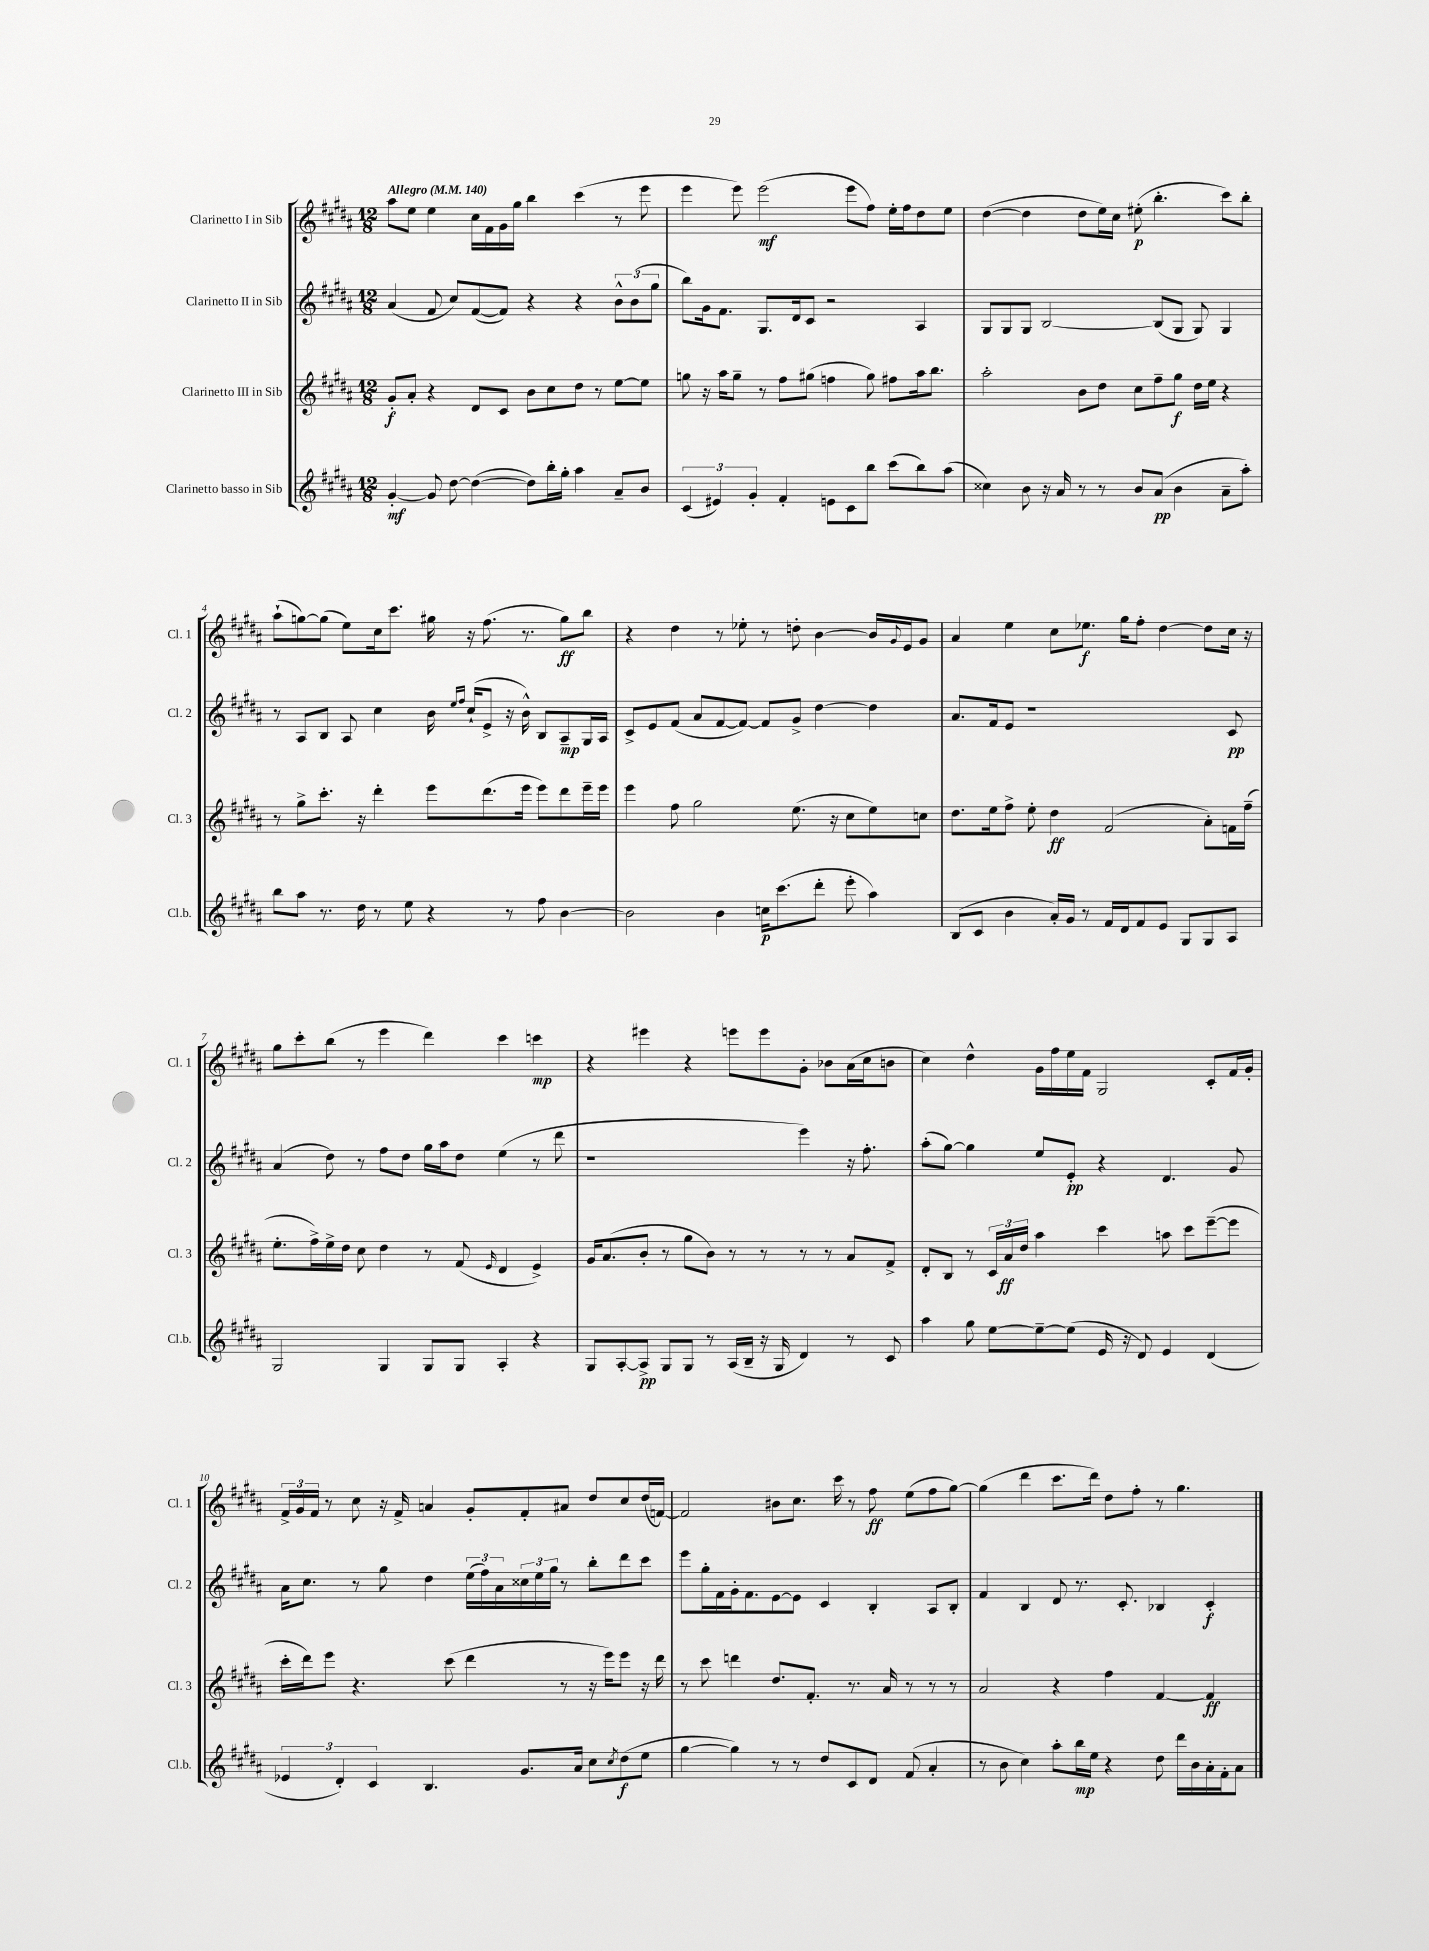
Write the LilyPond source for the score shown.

<<
\new StaffGroup <<
\new Staff = "s0" \with { instrumentName = "Clarinetto I in Sib" shortInstrumentName = "Cl. 1" } {
    \clef treble \key b \major \numericTimeSignature \time 12/8 \tempo "Allegro" 4 = 140
    ais''8 e''8 e''4 cis''16 fis'16 gis'16 gis''16 b''4 cis'''4( r8 e'''8 |
    e'''4 e'''8) e'''2\mf( e'''8 fis''8) e''16-. fis''16 dis''8 e''8 |
    dis''4~( dis''4 dis''8 e''16) cis''16 eis''8-.\p( b''4.-. cis'''8) b''8-. |
    ais''8-!( g''8~) g''8( e''8) cis''16 cis'''8. gis''16 r16 fis''8.( r8. gis''8\ff) b''8 |
    r4 dis''4 r8 ees''8-. r8 d''8-. b'4~ b'16 \appoggiatura { gis'8 } e'16 gis'8 |
    ais'4 e''4 cis''8 ees''8.\f gis''16 fis''8-. dis''4~ dis''8 cis''16 r16 |
    gis''8 cis'''8-. b''8( r8 e'''4 dis'''4) cis'''4 c'''4\mp |
    r4 eis'''4 r4 e'''8 e'''8 gis'8-. bes'8 ais'16( cis''16 b'8 |
    cis''4) dis''4-^ gis'16 fis''16 e''16 fis'16 gis2 cis'8-. fis'16 gis'16-. |
    \tuplet 3/2 { fis'16-> gis'16 fis'16 } r8 cis''8 r16 fis'16-> a'4 gis'8-. fis'8-. ais'8 dis''8 cis''8 dis''16( f'16~) |
    f'2 bis'8 cis''8. cis'''16 r8 fis''8\ff e''8( fis''8 gis''8~) |
    gis''4( dis'''4 cis'''8. dis'''16) dis''8 fis''8-. r8 gis''4. \bar "|." |
}
\new Staff = "s1" \with { instrumentName = "Clarinetto II in Sib" shortInstrumentName = "Cl. 2" } {
    \clef treble \key b \major \numericTimeSignature \time 12/8
    ais'4( fis'8 cis''8) fis'8~( fis'8) r4 r4 \tuplet 3/2 { b'8-^ b'8( gis''8 } |
    b''8) gis'16 fis'8. gis8. dis'16 cis'8 r2 ais4 |
    gis8 gis8 gis8 b2~ b8( gis8 gis8) gis4 |
    r8 ais8 b8 ais8 cis''4 b'16 \grace { e''16 fis''16 } cis''16-!( e'8-> r16 b'16-^) b8 ais8--\mp gis16 ais16 |
    cis'8-> e'8 fis'8( ais'8 fis'8~ fis'8~) fis'8 gis'8-> dis''4~ dis''4 |
    ais'8. fis'16 e'8 r1 cis'8\pp |
    ais'4( dis''8) r8 fis''8 dis''8 gis''16 ais''16 dis''8 e''4( r8 dis'''8 |
    r1 e'''4) r16 fis''8.-. |
    ais''8-.( gis''8~) gis''4 e''8 e'8-.\pp r4 dis'4. gis'8 |
    ais'16 cis''8. r8 gis''8 dis''4 \tuplet 3/2 { e''16( fis''16) ais'16 } \tuplet 3/2 { cisis''16 e''16 gis''16 } r8 b''8-. dis'''8 cis'''8 |
    e'''8 gis''16-. fis'16 gis'16-. fis'8. e'8~ e'8 cis'4 b4-. ais8 b8-. |
    fis'4 b4 dis'8 r8. cis'8.-. bes4 cis'4-.\f \bar "|." |
}
\new Staff = "s2" \with { instrumentName = "Clarinetto III in Sib" shortInstrumentName = "Cl. 3" } {
    \clef treble \key b \major \numericTimeSignature \time 12/8
    gis'8-.\f ais'8-. r4 dis'8 cis'8 b'8 cis''8 dis''8 r8 e''8~ e''8 |
    g''8 r16 ais''16 g''8-- r8 fis''8 gis''8( f''4 gis''8) fis''8 ais''16 b''8. |
    ais''2-. b'8 dis''8 cis''8 fis''8-- gis''8\f dis''16 e''16 r4 |
    r8 gis''8-> cis'''8.-. r16 dis'''4-. e'''8 dis'''8.( e'''16 e'''8) dis'''8 e'''16-- e'''16 |
    e'''4 fis''8 gis''2 e''8.( r16 cis''8 e''8) c''8 |
    dis''8. e''16 fis''8-> e''8-. dis''4\ff fis'2( ais'8-.) f'16 fis''16--( |
    e''8.-. fis''16->) e''16-> dis''16 cis''8 dis''4 r8 fis'8( \grace { e'16 } dis'4 e'4->) |
    gis'16 ais'8.( b'8-. r8 gis''8 b'8) r8 r8 r8 r8 ais'8 fis'8-> |
    dis'8-. b8 r8 \tuplet 3/2 { cis'16 ais'16\ff dis''16 } ais''4 cis'''4 a''8 cis'''8 e'''8~--( e'''8 |
    cis'''16-. dis'''16) e'''8 r4. cis'''8( dis'''4 r8 r16 e'''16) e'''8 r16 dis'''16 |
    r8 cis'''8 d'''4 dis''8. fis'8.-. r8. ais'16 r8 r8 r8 |
    ais'2 r4 fis''4 fis'4~ fis'4\ff \bar "|." |
}
\new Staff = "s3" \with { instrumentName = "Clarinetto basso in Sib" shortInstrumentName = "Cl.b." } {
    \clef treble \key b \major \numericTimeSignature \time 12/8
    gis'4~-.\mf gis'8 dis''8~ dis''4~( dis''8) b''16-. gis''16-. ais''4 ais'8-- b'8 |
    \tuplet 3/2 { cis'4( eis'4) gis'4-. } fis'4-. e'8 cis'8 b''8 cis'''8( b''8) ais''8( |
    cisis''4) b'8 r16 ais'16 r8 r8 b'8 ais'8\pp( b'4 ais'8-- ais''8-.) |
    b''8 ais''8 r8. dis''16 r8 e''8 r4 r8 fis''8 b'4~ |
    b'2 b'4 c''16\p cis'''8.( dis'''8-. e'''8-. ais''4) |
    b8( cis'8 b'4 ais'16-.) gis'16 r8 fis'16 dis'16 fis'8 e'8 gis8 gis8 ais8 |
    gis2 gis4 gis8 gis8 ais4-. r4 |
    gis8 ais8~-. ais8->\pp gis8 gis8 r8 ais16( b16-- r16 gis16 dis'4) r8 cis'8 |
    ais''4 gis''8 e''8~ e''8~-- e''8( e'16 r16 dis'8) e'4 dis'4( |
    \tuplet 3/2 { ees'4 dis'4-.) cis'4 } b4. gis'8. ais'16 cis''8 \acciaccatura { cis''8 } dis''8\f( e''8 |
    gis''4~ gis''4) r8 r8 dis''8 cis'8 dis'8 fis'8( ais'4-. |
    r8 b'8 cis''4) ais''8-. b''16\mp e''16 r4 dis''8 dis'''16 b'16 ais'16-. fis'16-. ais'8 \bar "|." |
}
>>
>>
